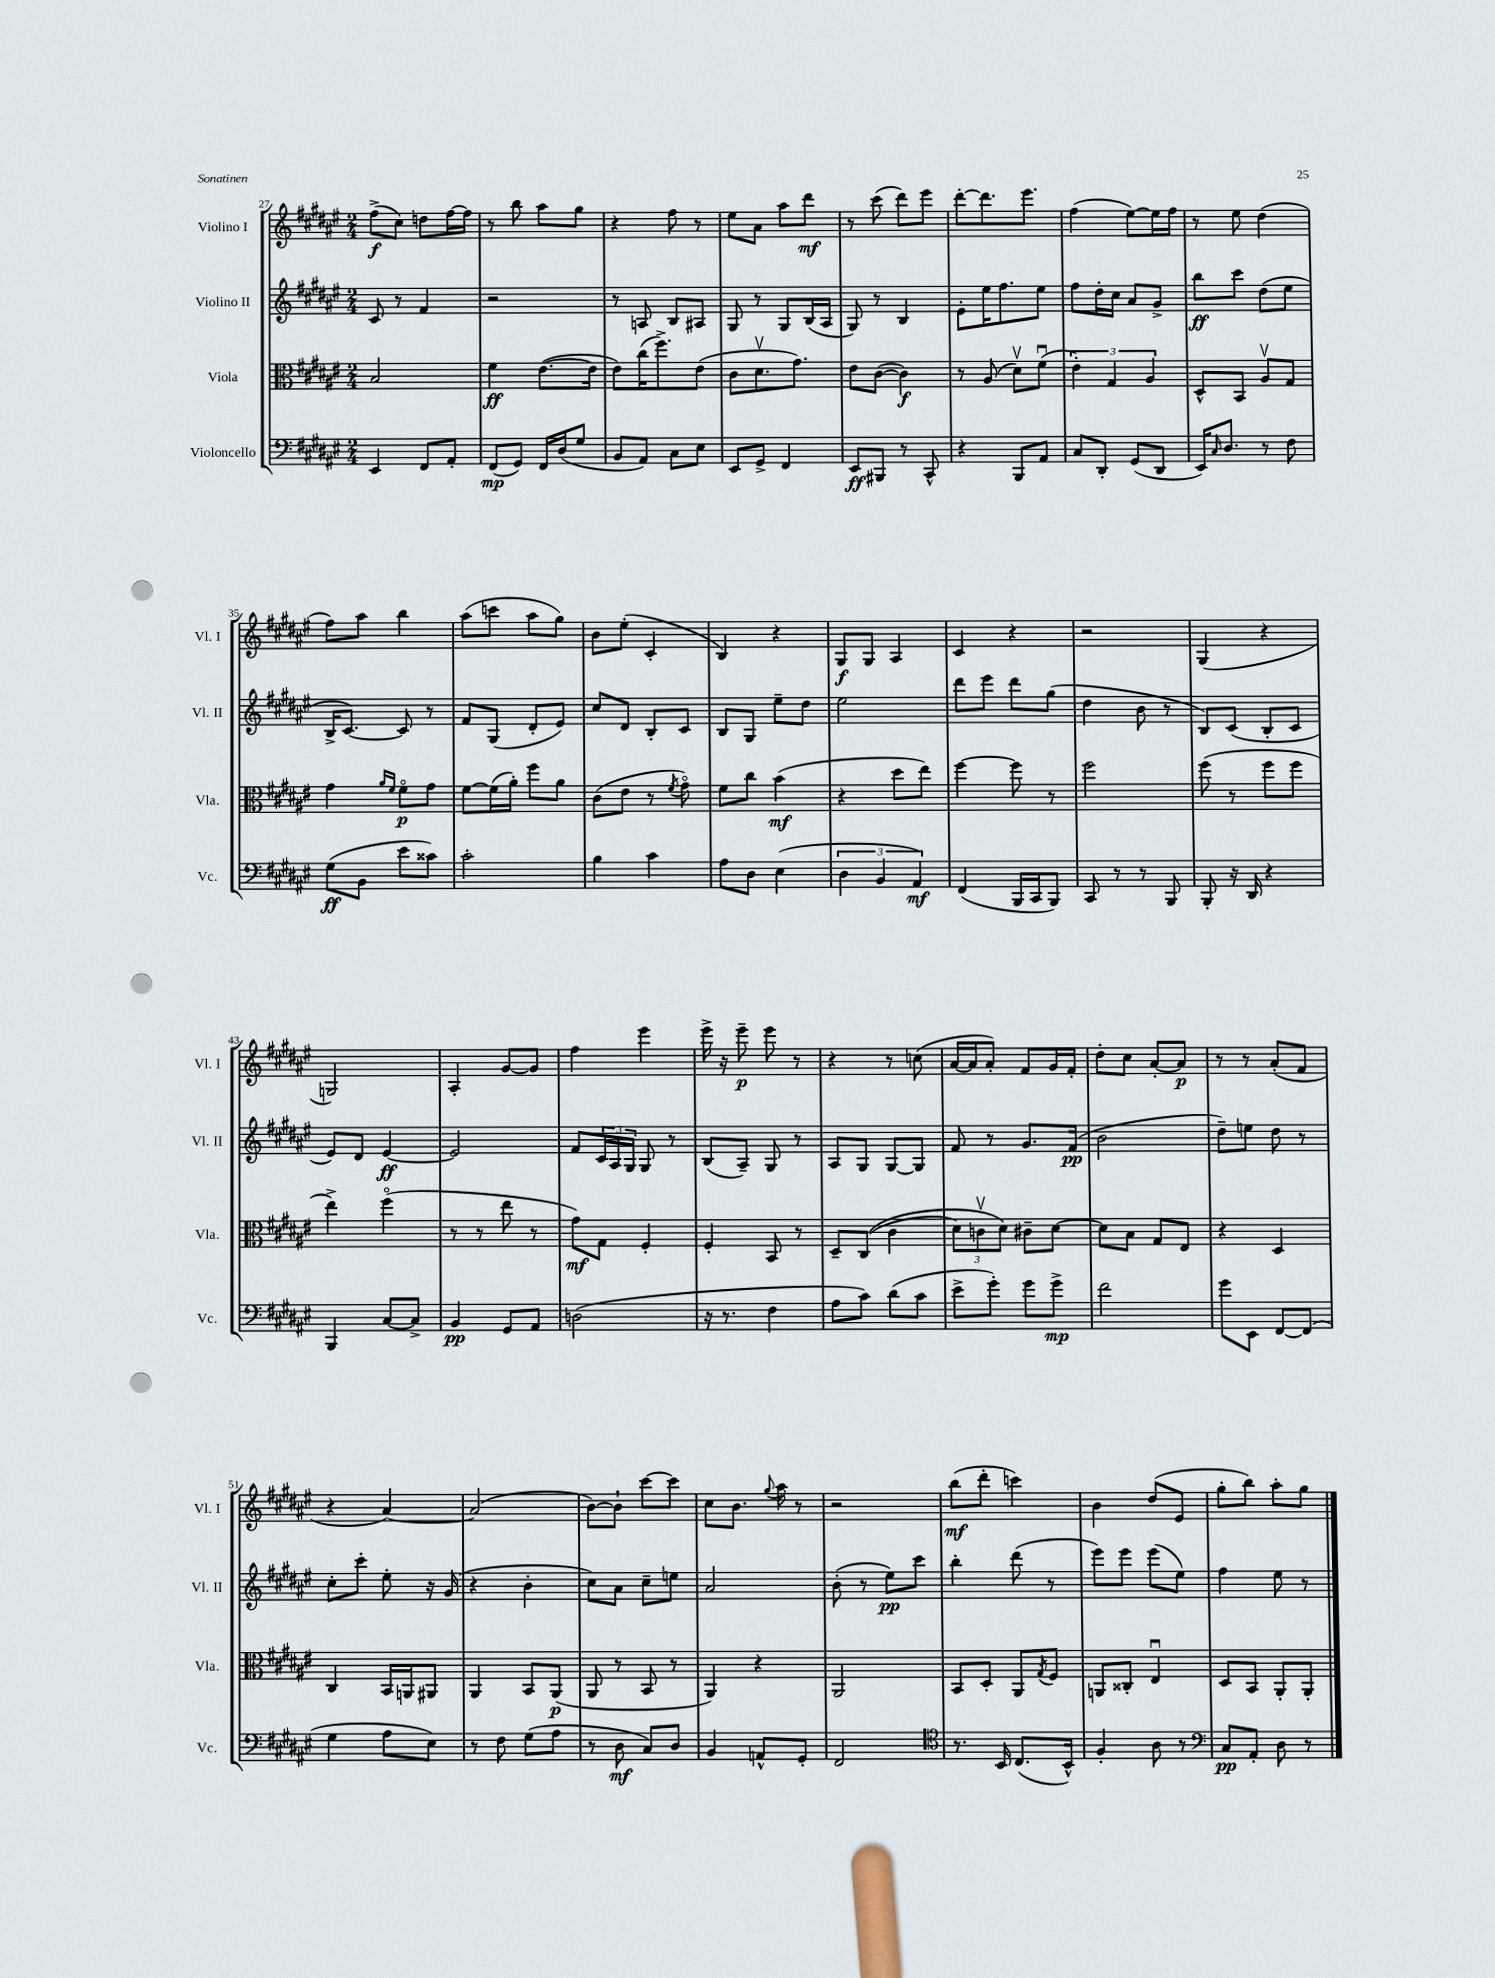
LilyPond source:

<<
\new StaffGroup <<
\new Staff = "s0" \with { instrumentName = "Violino I" shortInstrumentName = "Vl. I" } {
    \clef treble \key fis \major \numericTimeSignature \time 2/4
    fis''8->\f( cis''8) d''8 fis''16~ fis''16 |
    r8 b''8 ais''8 gis''8 |
    r4 fis''8 r8 |
    eis''8 ais'8 ais''8 dis'''8\mf |
    r8 cis'''8( dis'''8) eis'''8 |
    dis'''8~-. dis'''8. eis'''8. |
    fis''4( eis''8~) eis''16 fis''16 |
    r8 eis''8 dis''4( |
    fis''8) ais''8 b''4 |
    ais''8( c'''8 ais''8 gis''8) |
    b'8 eis''8-.( cis'4-. |
    b4) r4 |
    gis8\f gis8 ais4 |
    cis'4 r4 |
    r2 |
    gis4( r4 |
    g2) |
    ais4-. gis'8~ gis'8 |
    fis''4 eis'''4 |
    eis'''16-> r16 eis'''8--\p eis'''8 r8 |
    r4 r8 c''8( |
    ais'16~ ais'16 ais'8-.) fis'8 gis'16 fis'16-. |
    dis''8-. cis''8 ais'8~-. ais'8\p |
    r8 r8 ais'8-.( fis'8 |
    r4 ais'4~) |
    ais'2( |
    b'8~) b'8-! cis'''8~ cis'''8 |
    cis''8 b'8. \appoggiatura { gis''8 } ais''16 r8 |
    r2 |
    b''8\mf( dis'''8-. c'''4) |
    b'4 dis''8( eis'8 |
    gis''8-. b''8) ais''8-. gis''8 \bar "|." |
}
\new Staff = "s1" \with { instrumentName = "Violino II" shortInstrumentName = "Vl. II" } {
    \clef treble \key fis \major \numericTimeSignature \time 2/4
    cis'8 r8 fis'4 |
    r2 |
    r8 a8 b8 ais8 |
    gis8 r8 gis8 b16( ais16 |
    gis8) r8 b4 |
    eis'8-. eis''16 fis''8. eis''8 |
    fis''8 dis''16-. cis''16 ais'8 gis'8-> |
    b''8\ff cis'''8 dis''8( eis''8 |
    b16-> cis'8.~) cis'8 r8 |
    fis'8 gis8( dis'8-. eis'8) |
    cis''8 dis'8 b8-. cis'8 |
    b8 gis8 eis''8-- dis''8 |
    eis''2 |
    dis'''8 eis'''8 dis'''8 gis''8( |
    dis''4 b'8 r8 |
    b8) cis'8( b8-. cis'8 |
    eis'8) dis'8 eis'4~\ff |
    eis'2 |
    fis'8 \tuplet 3/2 { cis'16 ais16 gis16 } gis8 r8 |
    b8( ais8--) gis8 r8 |
    ais8 gis8 gis8~ gis8 |
    fis'8 r8 gis'8. fis'16\pp( |
    b'2 |
    dis''8--) e''8 dis''8 r8 |
    cis''8-. cis'''8-. eis''8-. r16 gis'16( |
    r4 b'4-. |
    cis''8) ais'8 cis''8-- e''8 |
    ais'2 |
    b'8-.( r8 eis''8\pp) cis'''8 |
    b''4-. dis'''8( r8 |
    eis'''8) eis'''8 eis'''8( eis''8) |
    fis''4 eis''8 r8 \bar "|." |
}
\new Staff = "s2" \with { instrumentName = "Viola" shortInstrumentName = "Vla." } {
    \clef alto \key fis \major \numericTimeSignature \time 2/4
    b2 |
    fis'4\ff eis'8.~( eis'16 |
    eis'8) cis''16( fis''8.->) eis'8( |
    cis'8 dis'8.\upbow gis'8.) |
    eis'8 cis'8~( cis'4\f) |
    r8 ais8( dis'8\upbow) fis'8\downbow( |
    \tuplet 3/2 { eis'4-.) gis4 ais4 } |
    dis8-^ b,8 ais8\upbow gis8 |
    gis'4 \grace { ais'16 fis'16 } fis'8\flageolet\p gis'8 |
    fis'8~ fis'16( ais'16-.) fis''8 ais'8 |
    cis'8( eis'8 r8 \acciaccatura { fis'8 } gis'8\flageolet) |
    fis'8 cis''8 b'4\mf( |
    r4 dis''8 eis''8) |
    fis''4~ fis''8 r8 |
    fis''2 |
    fis''8( r8 fis''8 fis''8 |
    eis''4->) fis''4\flageolet( |
    r8 r8 eis''8 r8 |
    gis'8\mf) gis8 fis4-. |
    fis4-. b,8 r8 |
    dis8-- cis8(\( cis'4 |
    \tuplet 3/2 { dis'8) c'8\upbow dis'8\) } cis'8-- dis'8~ |
    dis'8 b8 gis8 eis8 |
    r4 dis4 |
    cis4 b,16 a,16 ais,8 |
    ais,4 b,8 ais,8\p( |
    ais,8 r8 b,8 r8 |
    ais,4) r4 |
    ais,2 |
    b,8 dis8-. ais,8 \acciaccatura { gis8 } fis8 |
    a,8 cisis8-. eis4\downbow |
    dis8 b,8 ais,8-. ais,8-. \bar "|." |
}
\new Staff = "s3" \with { instrumentName = "Violoncello" shortInstrumentName = "Vc." } {
    \clef bass \key fis \major \numericTimeSignature \time 2/4
    eis,4 fis,8 ais,8-. |
    fis,8\mp( gis,8) fis,16 dis16( gis8 |
    b,8 ais,8) cis8 eis8 |
    eis,8 gis,8-> fis,4 |
    eis,8\ff bis,,8 r8 cis,8-^ |
    r4 b,,8 ais,8 |
    cis8 dis,8-. gis,8( dis,8 |
    eis,16) \grace { cis16 } dis8. r8 fis8 |
    gis8\ff( b,8 eis'8 cisis'8) |
    cis'2-. |
    b4 cis'4 |
    ais8 dis8 eis4( |
    \tuplet 3/2 { dis4 b,4 ais,4\mf) } |
    fis,4( b,,16 cis,16 b,,8) |
    cis,8 r8 r8 b,,8 |
    b,,8-. r16 dis,16 r4 |
    b,,4 cis8~ cis8-> |
    b,4\pp gis,8 ais,8 |
    d2( |
    r16 r8. fis4 |
    ais8 cis'8) dis'8( cis'8 |
    eis'8-> gis'8-.) gis'8 gis'8->\mp |
    fis'2 |
    gis'8 eis,8 fis,8~ fis,8( |
    gis4 ais8 eis8) |
    r8 fis8 gis8( ais8 |
    r8 dis8\mf cis8) dis8 |
    b,4 a,8-^ gis,8-. |
    fis,2 |
    \clef tenor r8. b,16 cis8.( b,16-^) |
    fis4-. ais8 r8 |
    \clef bass cis8\pp ais,8-. dis8 r8 \bar "|." |
}
>>
>>
\layout { \context { \Score currentBarNumber = #27 } }
